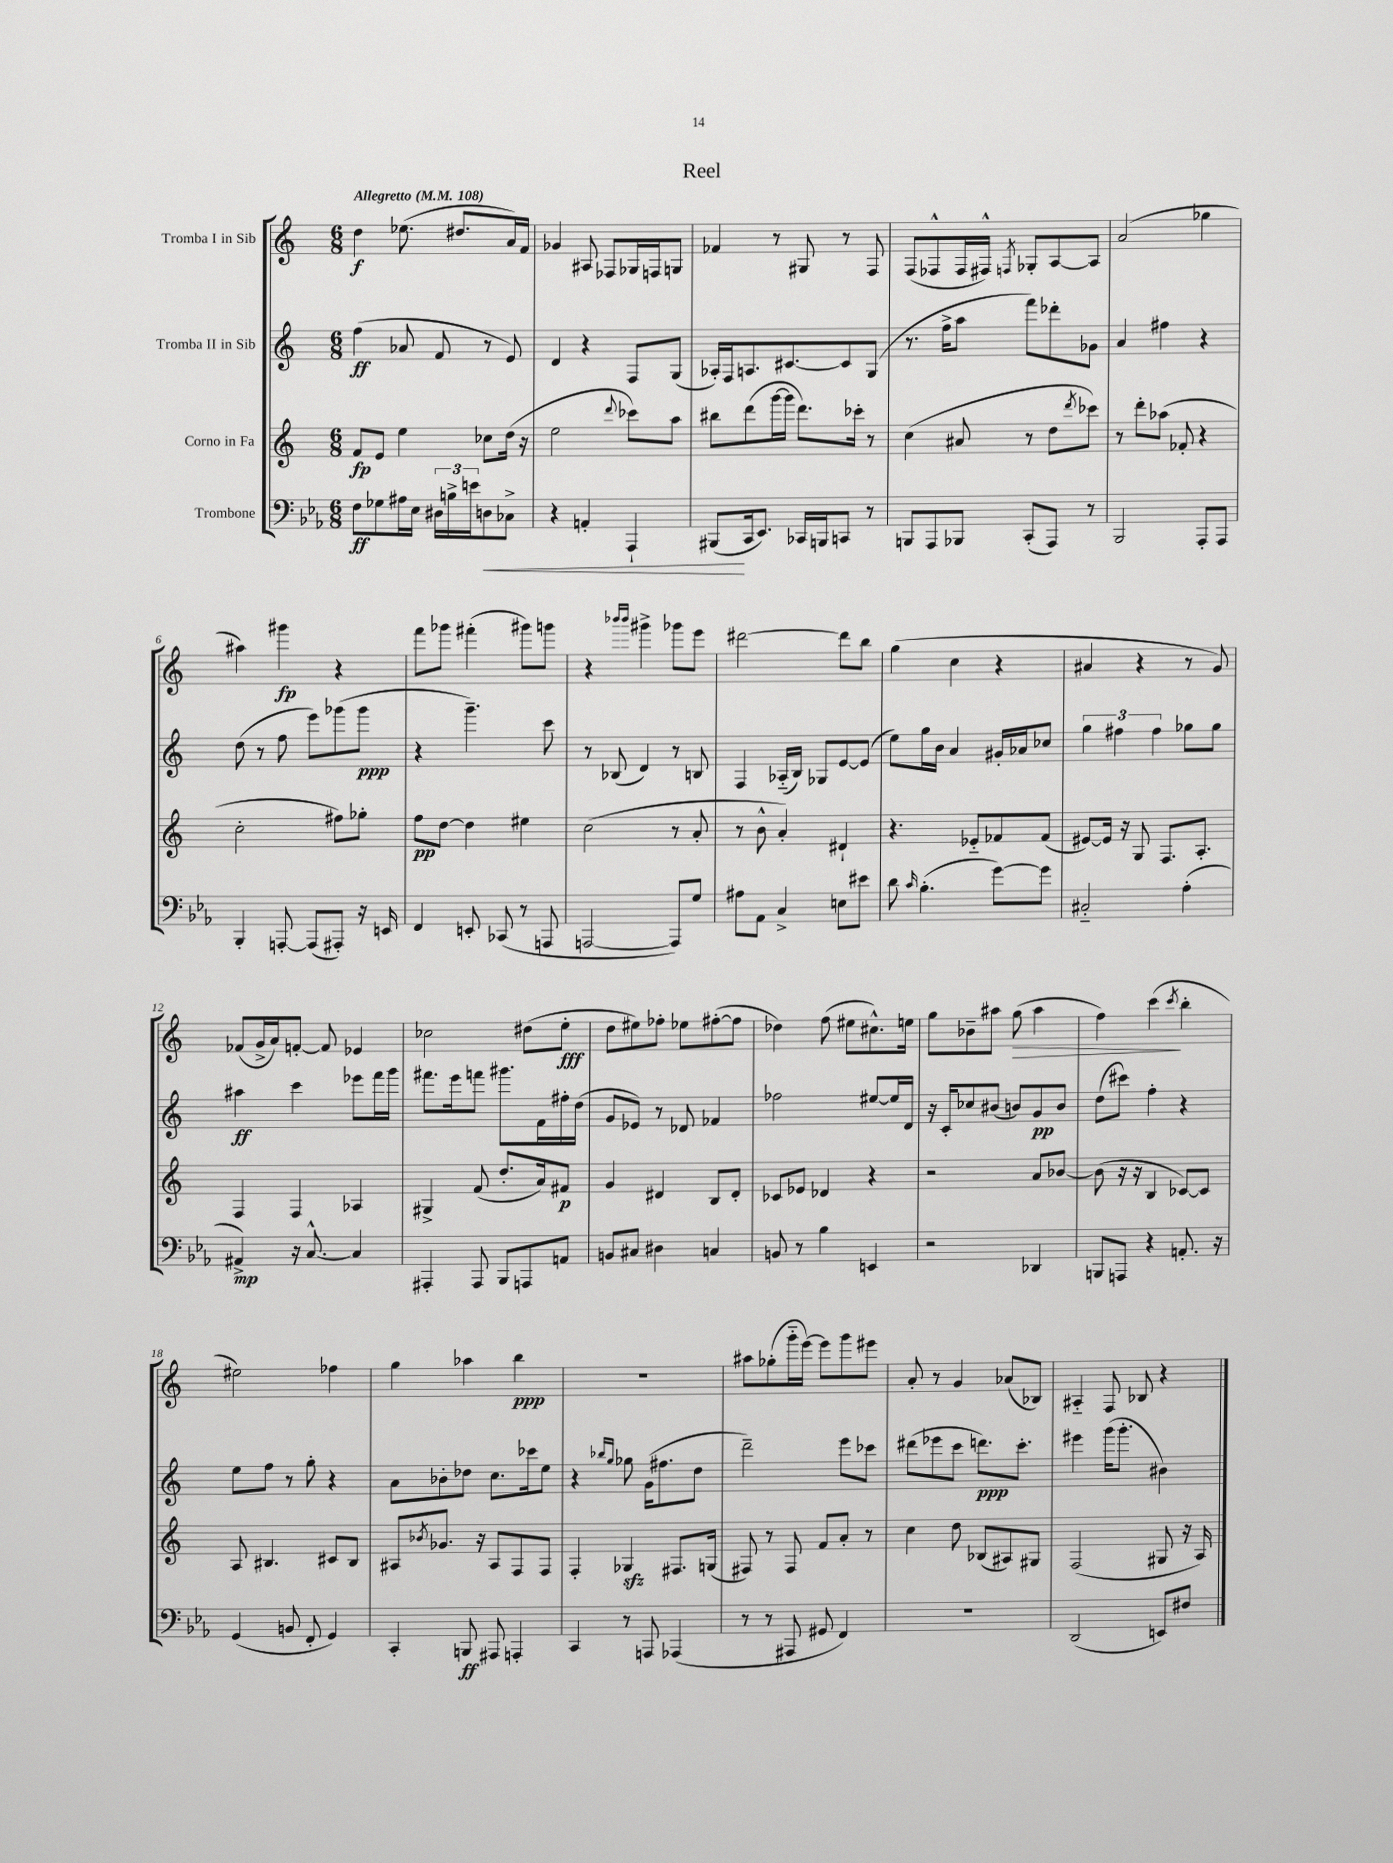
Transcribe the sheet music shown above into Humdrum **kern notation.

**kern	**kern	**kern	**kern
*staff4	*staff3	*staff2	*staff1
*clefF4	*clefG2	*clefG2	*clefG2
*k[b-e-a-]	*k[]	*k[]	*k[]
*M6/8	*M6/8	*M6/8	*M6/8
*MM108	*MM108	*MM108	*MM108
8F\L	8f/L	(4ff\	4dd\
8G-\	8e/J	.	.
16A#\L	4ee\	8a-/	(8.ee-\
16E-\JJ	.	.	.
24D#\LL	.	8f/	.
24B^\	.	.	.
.	.	.	8.dd#/L
24e\J	.	.	.
8D\	8cc-\L	8r	.
8C-^\J	(16dd\Jk	8e/)	16a/L)
.	16r	.	16f/JJ
=	=	=	=
4r	2ee\	4d/	4g-/
4AA'/	.	4r	8A#/
.	.	.	8F-/L
.	8qqddd/	.	.
4AAA-`/	8ccc-\L)	8F/L	16G-/L
.	.	.	16F/J
.	8aa\J	(8G/J	8G/J
=	=	=	=
(8BBB#/L	8bb#\L	16A-'/LL)	4f-/
.	.	16F/J	.
16CC/k	(8ddd\	8.A/	.
8.EE-/J)	.	.	.
.	[16ggg\L	.	8r
.	16ggg\]JJ	[8.c#/	.
16CC-/LL	8.ddd\L)	.	8G#/
16BBB/J	.	.	.
8CC/J	.	8c#/]	8r
.	16ccc-'\Jk	.	.
8r	8r	(8G/J	8F/
=	=	=	=
8BBB/L	(4cc\	8.r	(8F/L
8AAA-/	.	.	8F-^^/
.	.	16ff^\LK	.
8BBB-/J	8a#/	8aa\J	16F-/L
.	.	.	16F#^^/JJ)
.	.	.	8qF/
(8CC'/L	8r	8fff\L)	8G-'/L
8AAA-/J)	8dd\L	8ddd-'\	[8A/
.	8qddd/	.	.
8r	8ccc-\J)	8g-\J	8A/]J
=	=	=	=
2BBB-/	8r	4a/	(2a/
.	8ddd'\L	.	.
.	(8aa-\J	4ff#\	.
.	8f-'/	.	.
8AAA-'/L	4r	4r	4gg-\
8AAA-/J	.	.	.
=	=	=	=
4BBB-'/	2cc'\	(8dd\	4aa#\)
.	.	8r	.
[8AAA'/	.	8ff\	4ggg#\
(8AAA/]L	.	8eee\L)	.
8AAA#'/J)	8ff#\L)	(8ggg-\	4r
16r	8gg-'\J	8ggg-\J	.
16EE/	.	.	.
=	=	=	=
4FF/	8ff\L	4r	8fff\L
.	[8dd\J	.	8ggg-\J
8EE'/	4dd\]	4.ggg~\)	(4fff#'\
(8CC-/	.	.	.
8r	4ee#\	.	8ggg#\L)
8AAA/	.	8ccc\	8ggg\J
=	=	=	=
[2AAA/	(2cc\	8r	4r
.	.	(8B-/	.
.	.	.	16qqbbb-/LL
.	.	.	16qqbbb-/JJ
.	.	4d/)	4ggg#^\
8AAA/]L)	8r	8r	8ggg-\L
8G/J	8a'/	8B/	8eee\J
=	=	=	=
8A#\L	8r	4F/	[2ddd#\
8AA-\J	8b^^\	.	.
4C^/	4a'/)	(16A-'~/LL	.
.	.	16B/JJ)	.
.	.	8G-/L	.
8E\L	4d#`/	[8e/	8ddd#\]L
8e#\J	.	(8e/]J	8bb\J
=	=	=	=
8d\	4.r	8ee\L)	(4gg\
16qqc/	.	.	.
(4.B-'\	.	16gg\L	.
.	.	16b\JJ	.
.	.	4a/	4cc\
.	8e-'~/L	.	.
[8g\L)	8f-/	16g#'/LL	4r
.	.	16a-/J	.
8g\]J	(8f-/J	8cc-/J	.
=	=	=	=
2C#'~/	[8e#/L)	6gg\	4a#/
.	16e#/]Jk	.	.
.	.	6ff#\	.
.	16r	.	.
.	8G/	.	4r
.	.	6ff#\	.
.	8.F/L	.	.
(4A-'\	.	8gg-\L	8r
.	8.A'/J	.	.
.	.	8gg-\J	8g/)
=	=	=	=
4AA#^/)	4F/	4aa#\	(8f-/L
.	.	.	16g^/L
.	.	.	16a/J)
16r	4F/	4ccc\	[8f'/J
[8.C^^/	.	.	.
.	.	.	8f/]
4C/]	4A-/	8eee-\L	4e-/
.	.	16fff\L	.
.	.	16ggg\JJ	.
=	=	=	=
4AAA#'/	4G#^/	8.fff#\L	2cc-\
.	.	16eee\k	.
8AAA#/	(8f/	8fff\J	.
8BBB-/L	8.dd'/L	8.ggg#\L	.
8AAA/	.	.	(8dd#\L
.	16a/k)	16f\L	.
8AA/J	8f#/J	16ff#'\	8ee'\J
.	.	(16dd\JJ	.
=	=	=	=
8BB/L	4g/	8g/L	8dd\L
8C#/J	.	8e-/J)	8ee#\)
4D#\	4d#/	8r	8ff-'\J
.	.	8d-/	8ee-\L
4C/	8B/L	4f-/	([8ff#'\
.	8d#'/J	.	8ff#\]J
=	=	=	=
8BB/	8c-/L	2ff-\	4dd-\)
8r	8e-/J	.	.
4B-\	4d-/	.	(8ff\
.	.	.	8ee#\L
4EE/	4r	[8ee#/L	8.cc#^^\)
.	.	16ee#/]L	.
.	.	16d/JJ	16ee\Jk
=	=	=	=
2r	2r	16r	8gg\L
.	.	16c'/LK	.
.	.	8cc-/	8b-~\
.	.	(8b#/J	8aa#\J
.	.	8b/L)	(8gg\
4DD-/	8a/L	8g/	4aa#\
.	[8b-/J	8b/J	.
=	=	=	=
8BBB/L	(8b-\]	(8dd\L	4ff\)
8AAA/J	16r	8ccc#\J)	.
.	16r	.	.
4r	4B/	4ff'\	(4ccc\
.	.	.	8qccc/
8.AA'/	[8c-/L)	4r	4bb'\
.	8c-/]J	.	.
16r	.	.	.
=	=	=	=
(4GG/	8A/	8ee\L	2ee#\)
.	4.B#/	8ff\J	.
8BB/	.	8r	.
8FF'/	.	8gg'\	.
4GG/)	8c#/L	4r	4ff-\
.	8B#/J	.	.
=	=	=	=
4CC'/	8A#/L	8a\L	4gg\
.	8qb-/	.	.
.	8.g-/J	8b-'\	.
8BBB/	.	8dd-\J	4aa-\
.	16r	.	.
8AAA#/	8A#/L	8.cc\L	.
4AAA'/	8F/	.	4bb\
.	.	16ccc-\k	.
.	8F/J	8ee\J	.
=	=	=	=
4CC/	4F'/	4r	2.r
.	.	16qqbb-/LL	.
.	.	16qqgg/JJ	.
8r	4G-/	8gg-\	.
8AAA/	.	(16g\LK	.
.	.	8.ff#\	.
(4AAA-/	8.F#/L	.	.
.	.	8dd\J	.
.	(16G/Jk	.	.
=	=	=	=
8r	8F#/)	2ddd~\)	8aa#\L
8r	8r	.	(8gg-'\
8AAA#/	8F#/	.	16ggg'~\L
.	.	.	[16eee\JJ)
8GG#/	8f/L	.	8eee\]L
4FF/)	8a'/J	8eee\L	8ggg\
.	8r	8ccc-\J	8eee#\J
=	=	=	=
2.r	4cc\	(8ddd#\L	8a'/
.	.	8eee-\	8r
.	8dd\	8ccc\J	4g/
.	(8B-/L	8.ddd\L)	.
.	8A#/)	.	(8a-/L
.	.	8.ccc'\J	.
.	8G#/J	.	8B-/J)
=	=	=	=
(2DD/	(2F/	4eee#\	4A#'~/
.	.	(16ggg\LK	8F/
.	.	8.ggg'\J	.
.	.	.	8B-/
8EE/L)	8G#/	4b#\)	4r
8F#/J	16r	.	.
.	16A/)	.	.
==	==	==	==
*-	*-	*-	*-
